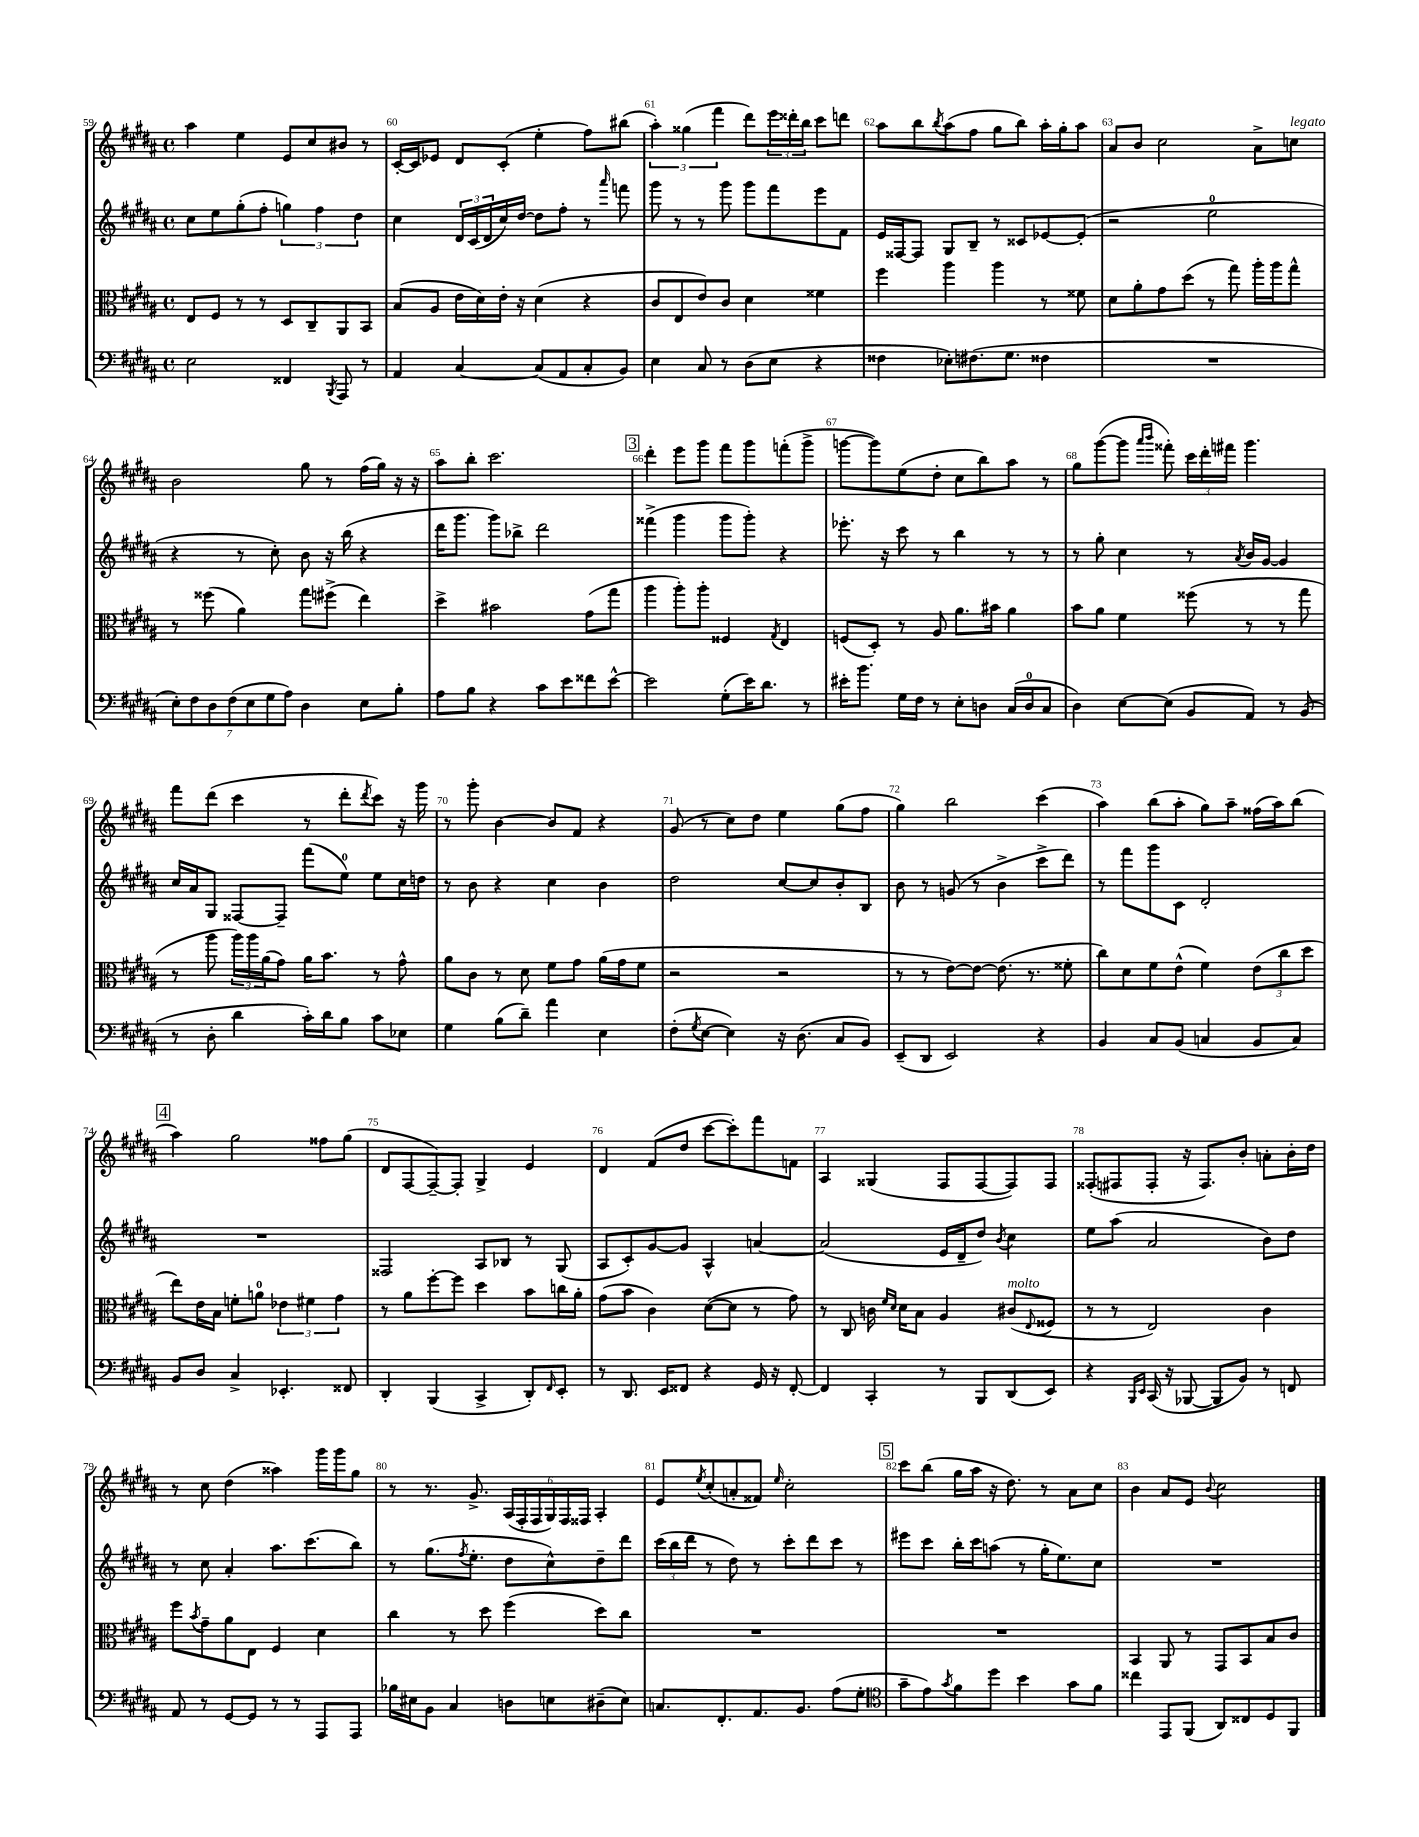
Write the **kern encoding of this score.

**kern	**kern	**kern	**kern
*part4	*part3	*part2	*part1
*staff4	*staff3	*staff2	*staff1
*clefF4	*clefC3	*clefG2	*clefG2
*k[f#c#g#d#a#]	*k[f#c#g#d#a#]	*k[f#c#g#d#a#]	*k[f#c#g#d#a#]
*M4/4	*M4/4	*M4/4	*M4/4
*met(c)	*met(c)	*met(c)	*met(c)
=59	=59	=59	=59
2E\	8E/L	8cc#\L	4aa#\
.	8F#/J	8ee\	.
.	8r	(8gg#'\	4ee\
.	8r	8ff#'\J	.
4FF##X/	8D#/L	6ggn\)	8e/L
.	8C#~/	.	8cc#/
.	.	6ff#\	.
8qBBB/	.	.	.
8AAA#/	8AA#/	.	8b#X/J
.	.	6dd#\	.
8r	8BB/J	.	8r
=60	=60	=60	=60
4AA#/	(8B/L	4cc#\	[16c#'/LL
.	.	.	16c#/J]
.	8A#/J	.	8e-X/J
[4C#/	16e\LL	24d#/LL	8d#/L
.	.	(24c#/	.
.	16d#\)	.	.
.	.	24d#/	.
.	16e'\JJ	16cc#/)	(8c#'/J
.	16r	[16dd#/JJ	.
(8C#/L]	(4d#\	8dd#\L]	4ee'\
8AA#/	.	8ff#'\J	.
8C#'/	4r	8r	8ff#\L)
.	.	16qqaaa#/	.
8BB/J)	.	8fffn\	(8bb#X\J
=61	=61	=61	=61
4E\	8c#/L	8ggg#\	6aa#'\)
.	8E/	8r	.
.	.	.	(6gg##X\
8C#/	8e/)	8r	.
.	.	.	6fff#\
8r	8c#/J	8ggg#\	.
(8D#\L	4d#\	8ggg#\L	8ddd#\L)
8E\J	.	8fff#\	24eee\L
.	.	.	24ddd##X'\
.	.	.	24bb\JJ
4r	4f##X\	8eee\	8ccc#\L
.	.	8f#\J	8dddn\J
=62	=62	=62	=62
4F##X\	4ff#\	16e/LL	8aa#\L
.	.	[16F##X/J	.
.	.	8F##/J]	8bb\
.	.	.	8qbb/
8E-X'\L)	4aa#\	8G#/L	(8aa#\
(8.F#X\	.	8B~/J	8ff#\J
.	4aa#\	8r	8gg#\L
8.G#\J	.	.	.
.	.	8c##X/L	8bb\J)
4F##X\	8r	[8e-X/	16aa#'\LL
.	.	.	16gg#'\J
.	8f##X\	(8e-'/J]	8aa#\J
=63	=63	=63	=63
1r	8d#\L	2r	8a#/L
.	8a#'\	.	8b/J
.	8g#\	.	2cc#\
.	(8dd#\J	.	.
.	8r	2ee\	.
.	8gg#\)	.	.
.	16aa#'\LL	.	8a#^\L
.	16aa#\J	.	.
!	!	!	!LO:TX:a:i:t=legato
.	8gg#^^\J	.	8ccn\J
!!LO:LB:g=z
=64	=64	=64	=64
14E'\L)	8r	4r	2b\
14F#\	.	.	.
.	(8ff##X\	.	.
14D#\	.	.	.
(14F#\	.	.	.
.	4a#\)	8r	.
14E\	.	.	.
14G#\	.	.	.
.	.	8cc#'\)	.
14A#\J)	.	.	.
4D#\	8gg#\L	8b\	8gg#\
.	(8ff#X^\J	16r	8r
.	.	(16bb\	.
8E\L	4ee\)	4r	(16ff#\LL
.	.	.	16gg#\JJ)
8B'\J	.	.	16r
.	.	.	16r
=65	=65	=65	=65
8A#\L	4dd#^\	16ddd#\KL	8aa#\L
.	.	8.ggg#\J	.
8B\J	.	.	8bb'\J
4r	2b#X\	8ggg#\L)	2.ccc#\
.	.	8bb-X^\J	.
8c#\L	.	2ddd#\	.
8e\	.	.	.
8f##X\	(8g#\L	.	.
[8e^^\J	8gg#\J	.	.
!!LO:REH:place=s1:t=3
=66	=66	=66	=66
2e\]	4aa#\	(4fff##X^\	4ddd#'\
.	8aa#'\L)	4ggg#\	8eee\L
.	8aa#'\J	.	8ggg#\J
(8G#'\L	4F##X/	8ggg#\L	8fff#\L
16e\K)	.	8ggg#'\J)	8ggg#\
8.d#\J	.	.	.
.	8qG#/	.	.
.	4E/	4r	(8fffn'\
8r	.	.	8ggg#^\J
=67	=67	=67	=67
16e#X'\KL	(8Fn/L	8.eee-X'\	[8gggn\L
8.b\J	.	.	.
.	8D#'/J)	.	8ggg\])
.	.	16r	.
16G#\LL	8r	8ccc#\	(8ee\
16F#\JJ	.	.	.
8r	8A#/	8r	8dd#'\J
8E'\L	8.a#\L	4bb\	8cc#\L
8Dn\J	.	.	8bb\)
.	16b#X\Jk	.	.
(16C#/LL	4a#\	8r	8aa#\J
16D/J	.	.	.
8C#/J	.	8r	8r
=68	=68	=68	=68
4D#\)	8b\L	8r	8gg#\L
.	8a#\J	8gg#'\	([8ggg#\
[8E\L	4f#\	4cc#\	8ggg#\J]
.	.	.	16qqaaa#/LL
.	.	.	16qqbbb/JJ
(8E\J]	.	.	8fff##X'\)
8BB/L	(8ff##X\	8r	24ccc#\LL
.	.	.	24ddd#'\
.	.	.	24fff#X\JJ
.	.	8qa#/	.
8AA#/J)	8r	16b/LL	4.ggg#\
.	.	[16g#/JJ	.
8r	8r	4g#/]	.
(8BB/	8gg#\	.	.
!!LO:LB:g=z
=69	=69	=69	=69
8r	8r	16cc#/LL	8fff#\L
.	.	16a#/J	.
8D#'\	8aa#\	8G#/J	(8ddd#\J
4d#\	24aa#\LL)	[8F##X/L	4ccc#\
.	24aa#\	.	.
.	(24a#\J	.	.
.	8g#\J)	8F##~/J]	.
16c#'\LL)	16a#\KL	(8fff#\L	8r
16d#\J	8.b\J	.	.
8B\J	.	8ee\J)	8ddd#'\L
.	.	.	8qddd#/
8c#\L	8r	8ee\L	8ccc#\J)
8E-X\J	8g#^^\	16cc#\L	16r
.	.	16ddn\JJ	16ggg#\
=70	=70	=70	=70
4G#\	8a#\L	8r	8r
.	8c#\J	8b\	8ggg#'\
(8B\L	8r	4r	[4b\
8d#~\J)	8d#\	.	.
4a#\	8f#\L	4cc#\	8b/L]
.	8g#\J	.	8f#/J
4E\	(16a#\LL	4b\	4r
.	16g#\J	.	.
.	8f#\J	.	.
=71	=71	=71	=71
(8F#'\L	2r	2dd#\	(8g#/
8qG#/	.	.	.
[8E\J	.	.	8r
4E\])	.	.	8cc#\L)
.	.	.	8dd#\J
16r	2r	[8cc#/L	4ee\
(8.D#\	.	.	.
.	.	8cc#/]	.
8C#/L	.	8b'/	(8gg#\L
8BB/J)	.	8B/J	8ff#\J
=72	=72	=72	=72
(8EE~/L	8r	8b\	4gg#\)
8DD#/J	8r	8r	.
2EE/)	[8e\L)	(8gn/	2bb\
.	8e\J_	8r	.
.	(8.e\]	4b^\	.
.	8.r	.	.
4r	.	8ccc#^\L	(4ccc#\
.	8f##X'\	8ddd#\J)	.
=73	=73	=73	=73
4BB/	8cc#\L)	8r	4aa#\)
.	8d#\	8fff#\L	.
8C#/L	8f#\	8ggg#\	(8bb\L
(8BB/J	(8e^^\J	8c#\J	8aa#'\J
4Cn/	4f#\)	2d#'/	8gg#\L)
.	.	.	8aa#~\J
8BB/L	(12e\L	.	(16ff##X\LL
.	.	.	16aa#\J)
.	12cc#\	.	.
8C/J)	.	.	(8bb\J
.	12dd#\J	.	.
!!LO:LB:g=z
!!LO:REH:place=s1:t=4
=74	=74	=74	=74
8BB/L	8ee\L)	1r	4aa#\)
8D#/J	16e\L	.	.
.	16B\JJ	.	.
4C#^/	8fn'\L	.	2gg#\
.	8an\J	.	.
4.EE-X'/	6e-X\	.	.
.	6f#X\	.	.
.	.	.	8ff##X\L
.	6g#\	.	.
8FF##X/	.	.	(8gg#\J
=75	=75	=75	=75
4DD#'/	8r	2F##X/	8d#/L
.	8a#\L	.	[8F#/
(4BBB/	[8ff#'\	.	8F#~/_)
.	8ff#\J]	.	8F#'/J]
4CC#^/	4dd#\	8A#/L	4G#^/
.	.	8B-X/J	.
8DD#'/L)	8b\L	8r	4e/
16qqFF#/	.	.	.
8EE'/J	16ccn\L	(8G#/	.
.	16a#'\JJ	.	.
=76	=76	=76	=76
8r	(8g#\L	8A#/L	4d#/
8.DD#/	8b\J	8c#'/)	.
.	4c#\)	[8g#/	(8f#/L
16EE/KL	.	.	.
8FF##X/J	.	8g#/J]	8dd#/J
4r	([8d#\L	4A#^^/	[8ccc#\L
.	8d#\J]	.	8ccc#'\])
16GG#/	8r	[4an/	8fff#\
16r	.	.	.
[8FF##'/	8g#\)	.	8fn\J
=77	=77	=77	=77
4FF##/]	8r	(2a/]	4A#/
.	8C#/	.	.
4CC#'/	16cn\	.	(4G##X/
.	16qqf#/LL	.	.
.	16qqd#/JJ	.	.
.	16d#\KL	.	.
.	8B\J	.	.
8r	4A#/	16e/LL	8F#/L
.	.	16d#~/J	.
8BBB/L	.	8dd#/J)	[8F#/
.	.	8qb/	.
!	!LO:TX:a:i:t=molto	!	!
(8DD#/	(8c#X/L	4cc#\	8F#/])
.	8qqE/	.	.
8EE/J)	8F##X/J	.	8F#/J
=78	=78	=78	=78
4r	8r	8ee\L	(8F##X'/L
.	8r	(8aa#\J	8F#X/
16qqBBB/LL	.	.	.
16qqEE/JJ	.	.	.
(16CC#/	2E/)	2a#/	8F#'/J
16r	.	.	.
[8BBB-X/	.	.	16r
.	.	.	8.F#/L)
8BBB-/L]	.	.	.
8BB/J)	.	.	8b'/J
8r	4c#\	8b\L)	8an'\L
8FFn/	.	8dd#\J	16b'\L
.	.	.	16dd#\JJ
!!LO:LB:g=z
=79	=79	=79	=79
8AA#/	8ff#\L	8r	8r
.	8qb/	.	.
8r	8g#~\	8cc#\	8cc#\
[8GG#/L	8a#\	4a#'/	(4dd#\
8GG#/J]	8E\J	.	.
8r	4F#/	8.aa#\L	4aa##X\)
8r	.	.	.
.	.	(8.ccc#\	.
8AAA#/L	4d#\	.	16ggg#\LL
.	.	.	16ggg#\J
8AAA#/J	.	8bb\J)	8gg#\J
=80	=80	=80	=80
16B-X\LL	4cc#\	8r	8r
16E#X\J	.	.	.
8BB\J	.	(8.gg#\L	8.r
4C#/	8r	.	.
.	.	8qff#/	.
.	.	8.ee'\J	8.g#^/
.	8dd#\	.	.
8Dn\L	(4ff#\	8dd#\L	(24A#/LL
.	.	.	24F#'/
.	.	.	24F#/
8En\	.	8cc#^^\)	24G#/)
.	.	.	24F#/
.	.	.	24F##X/JJ
(8D#X~\	8dd#\L)	8dd#~\	4A#'/
8E\J)	8cc#\J	8ddd#\J	.
=81	=81	=81	=81
8.Cn/L	1r	(24ccc#\LL	8e/L
.	.	24bb\	.
.	.	24ddd#\JJ	.
.	.	.	8qee/
.	.	8r	(8cc#'/
8.FF#'/	.	.	.
.	.	8dd#\)	8an'/
8.AA#/	.	8r	8f##X/J)
.	.	.	16qqee/
.	.	8ccc#'\L	2cc#'\
8.BB/J	.	.	.
.	.	8ddd#\	.
(8A#\L	.	8ccc#\J	.
8G#'\J	.	8r	.
!!LO:REH:place=s1:t=5
=82	=82	=82	=82
*clefC4	*	*	*
8g#~\L	1r	8eee#X\L	8ccc#\L
8e\)	.	8ccc#\J	(8bb\J
8qg#/	.	.	.
8f#\	.	16bb'\LL	16gg#\LL
.	.	16ccc#\J	16aa#\JJ
8dd#\J	.	(8aan\J	16r
.	.	.	8.dd#\)
4b\	.	8r	.
.	.	16gg#'\KL	8r
.	.	8.ee\)	.
8g#\L	.	.	8a#\L
8f#\J	.	8cc#\J	8cc#\J
=83	=83	=83	=83
4cc##X\	4BB/	1r	4b\
8EE/L	8AA#/	.	8a#/L
(8FF#/J	8r	.	8e/J
.	.	.	8qqb/
8AA#/L)	8GG#/L	.	2cc#\
8C##X/	8BB/	.	.
8D#/	8B/	.	.
8FF#/J	8c#/J	.	.
==	==	==	==
*-	*-	*-	*-
